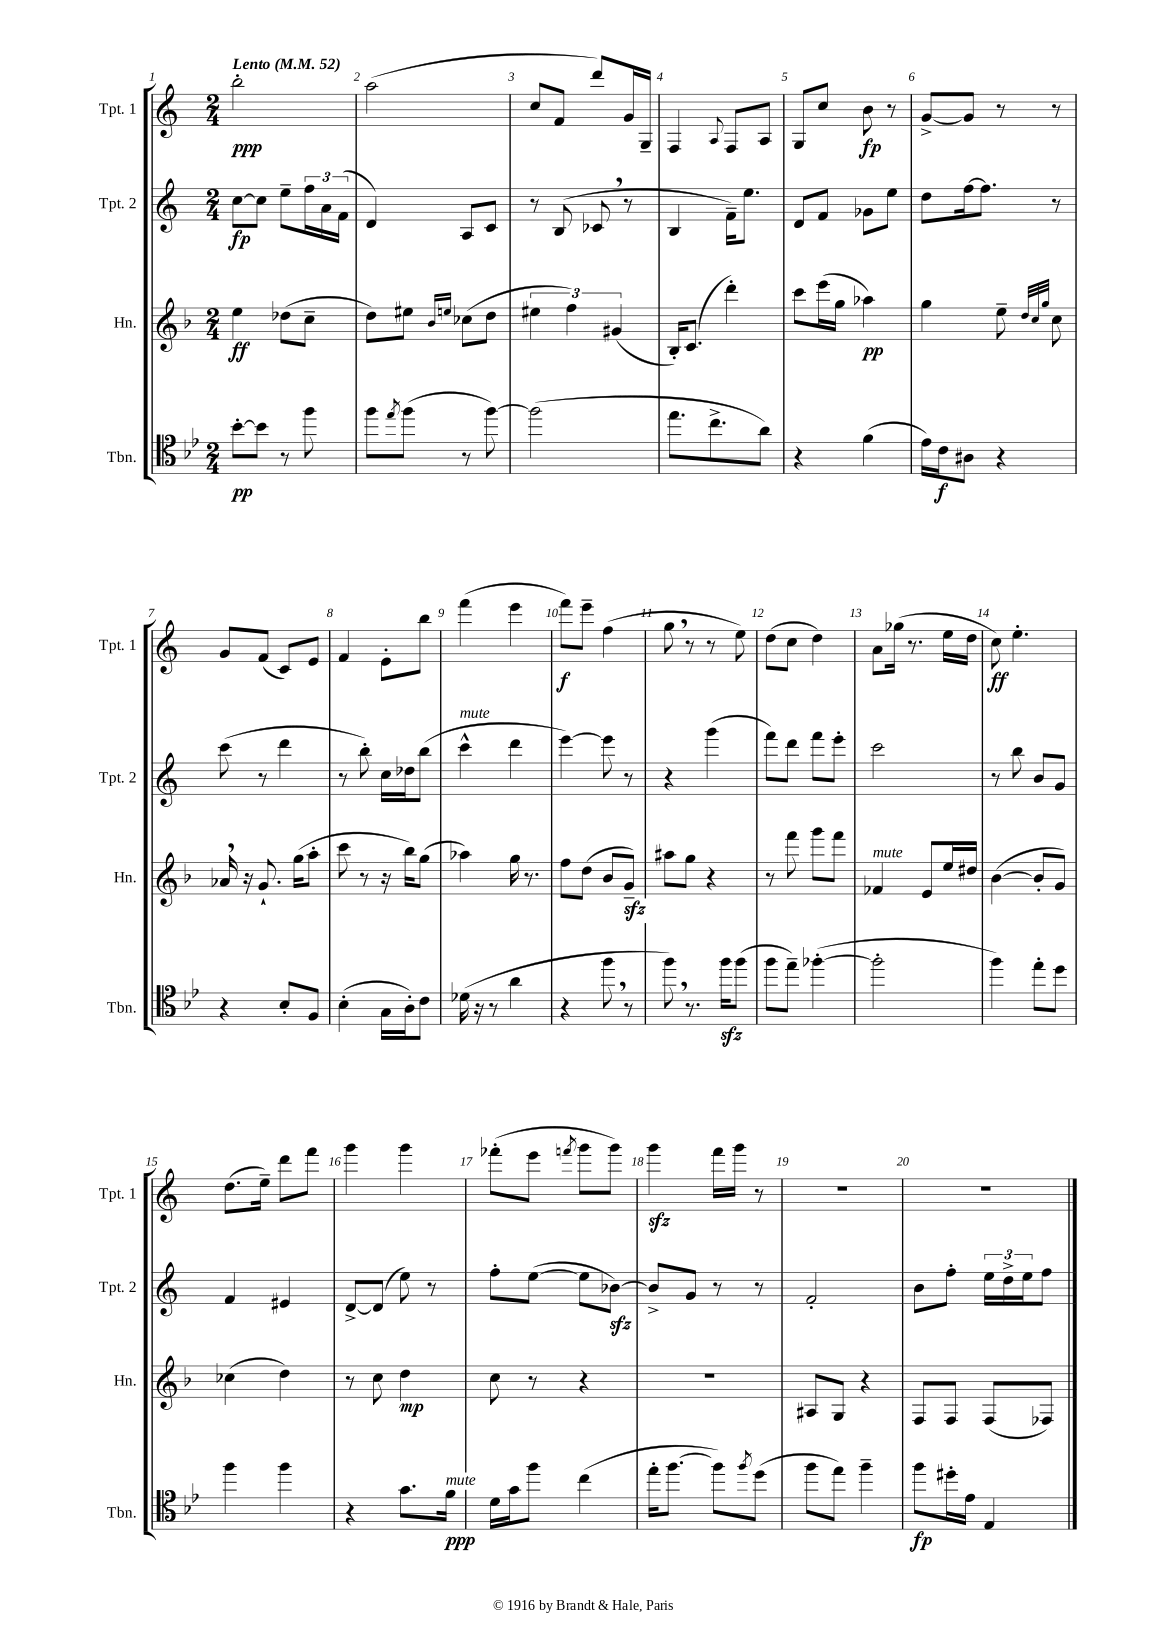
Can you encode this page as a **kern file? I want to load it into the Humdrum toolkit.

**kern	**kern	**kern	**kern
*staff4	*staff3	*staff2	*staff1
*clefC4	*clefG2	*clefG2	*clefG2
*k[b-e-]	*k[b-]	*k[]	*k[]
*M2/4	*M2/4	*M2/4	*M2/4
*MM52	*MM52	*MM52	*MM52
[8b-'\L	4ee\	[8cc\L	2bb'\
8b-\]J	.	8cc\]J	.
8r	(8dd-\L	8ee~\L	.
8ff\	8cc~\J	24ff\L	.
.	.	24a\	.
.	.	(24f\JJ	.
=	=	=	=
8ff\L	8dd\L)	4d/)	(2aa\
8qee-/	.	.	.
(8ff\J	8ee#\J	.	.
.	16qqb-/LL	.	.
.	16qqee/JJ	.	.
8r	(8cc-\L	8A/L	.
[8ff\)	8dd\J	8c/J	.
=	=	=	=
(2ff\]	6ee#\	8r	8cc/L
.	.	(8B/	8f/J
.	6ff\)	.	.
.	.	8c-/	8ddd/L)
.	(6g#/	.	.
.	.	8r	16g/L
.	.	.	16G~/JJ
=	=	=	=
8.ee-\L	16B-'/LK)	4B/	4F/
.	(8.c/J	.	.
8.cc^\	.	.	.
.	.	.	8qqA/
.	4ddd'\)	16f~\LK)	8F/L
.	.	8.ee\J	.
8a\J)	.	.	8A/J
=	=	=	=
4r	8ccc\L	8d/L	8G/L
.	(16eee\L	8f/J	8cc/J
.	16gg\JJ	.	.
(4f\	4aa-\)	8g-\L	8b\
.	.	8ee\J	8r
=	=	=	=
16e-\LL)	4gg\	8dd\L	[8g^/L
16c\J	.	.	.
8A#\J	.	[16ff\k	8g/]J
.	.	8.ff\]J	.
4r	8ee~\	.	8r
.	32qqdd/LLL	.	.
.	32qqcc/	.	.
.	32qqgg/JJJ	.	.
.	8cc\	8r	8r
=	=	=	=
4r	16a-/	(8ccc\	8g/L
.	16r	.	.
.	8.g`/	8r	(8f/J
8B-'/L	.	4ddd\	8c/L)
.	(16gg\LK	.	.
8F/J	8aa'\J	.	8e/J
=	=	=	=
(4B-'\	8ccc\	8r	4f/
.	8r	8bb'\)	.
16G\LL	16r	16cc\LL	8e'\L
16A'\J)	16bb-\LK)	16dd-\J	.
8c\J	(8gg\J	(8bb\J	8bb\J
=	=	=	=
(16d-\	4aa-\)	4ccc^^\	(4fff\
16r	.	.	.
8r	.	.	.
4a\	16gg\	4ddd\	4eee\
.	8.r	.	.
=	=	=	=
4r	8ff\L	[4eee\)	8fff\L)
.	(8dd\J	.	8eee~\J
8ff\	8b-/L	8eee\]	(4ff\
8r	8g~/J)	8r	.
=	=	=	=
8ff\)	8aa#\L	4r	8gg\
8.r	8gg\J	.	8r
.	4r	(4ggg\	8r
16ff\LK	.	.	.
(8ff\J	.	.	8ee\)
=	=	=	=
8ff\L	8r	8fff\L)	(8dd\L
8ee-~\J)	8fff\	8ddd\J	8cc\J
([4ff-'\	8ggg\L	8fff\L	4dd\)
.	8fff\J	8eee'\J	.
=	=	=	=
2ff-'\]	4f-/	2ccc\	8a\L
.	.	.	(16gg-\Jk
.	.	.	8.r
.	8e/L	.	.
.	16ee/L	.	16ee\LL
.	16dd#/JJ	.	16dd\JJ
=	=	=	=
4ff\)	([4b-\	8r	8cc\)
.	.	8bb\	4.ee'\
8ee-'\L	8b-'/]L	8b/L	.
8dd\J	8g/J)	8g/J	.
=	=	=	=
4ff\	(4cc-\	4f/	(8.dd\L
.	.	.	16ee~\Jk)
4ff\	4dd\)	4e#/	8ddd\L
.	.	.	8fff\J
=	=	=	=
4r	8r	[8d^/L	4ggg\
.	8cc\	(8d/]J	.
8.g\L	4dd\	8ee\)	4ggg\
.	.	8r	.
16f\Jk	.	.	.
=	=	=	=
16d\LL	8cc\	8ff'\L	(8fff-'\L
16g\J	.	.	.
8ff\J	8r	([8ee\J	8eee\J
.	.	.	8qfff/
(4cc\	4r	8ee\]L	8ggg\L
.	.	[8b-\J)	8ggg\J)
=	=	=	=
16ee-'\LK	2r	8b-^/]L	4ggg\
[8.ff\J	.	.	.
.	.	8g/J	.
8ff\]L)	.	8r	16fff\LL
.	.	.	16ggg\JJ
8qff/	.	.	.
(8dd\J	.	8r	8r
=	=	=	=
8ff\L	8A#/L	2f'/	2r
8ee-\J)	8G/J	.	.
4ff~\	4r	.	.
=	=	=	=
8ff\L	8F/L	8b\L	2r
16dd#'\L	8F/J	8ff'\J	.
16e-\JJ	.	.	.
4E-/	(8F/L	24ee\LL	.
.	.	24dd^\	.
.	.	24ee\J	.
.	8F-/J)	8ff\J	.
==	==	==	==
*-	*-	*-	*-
